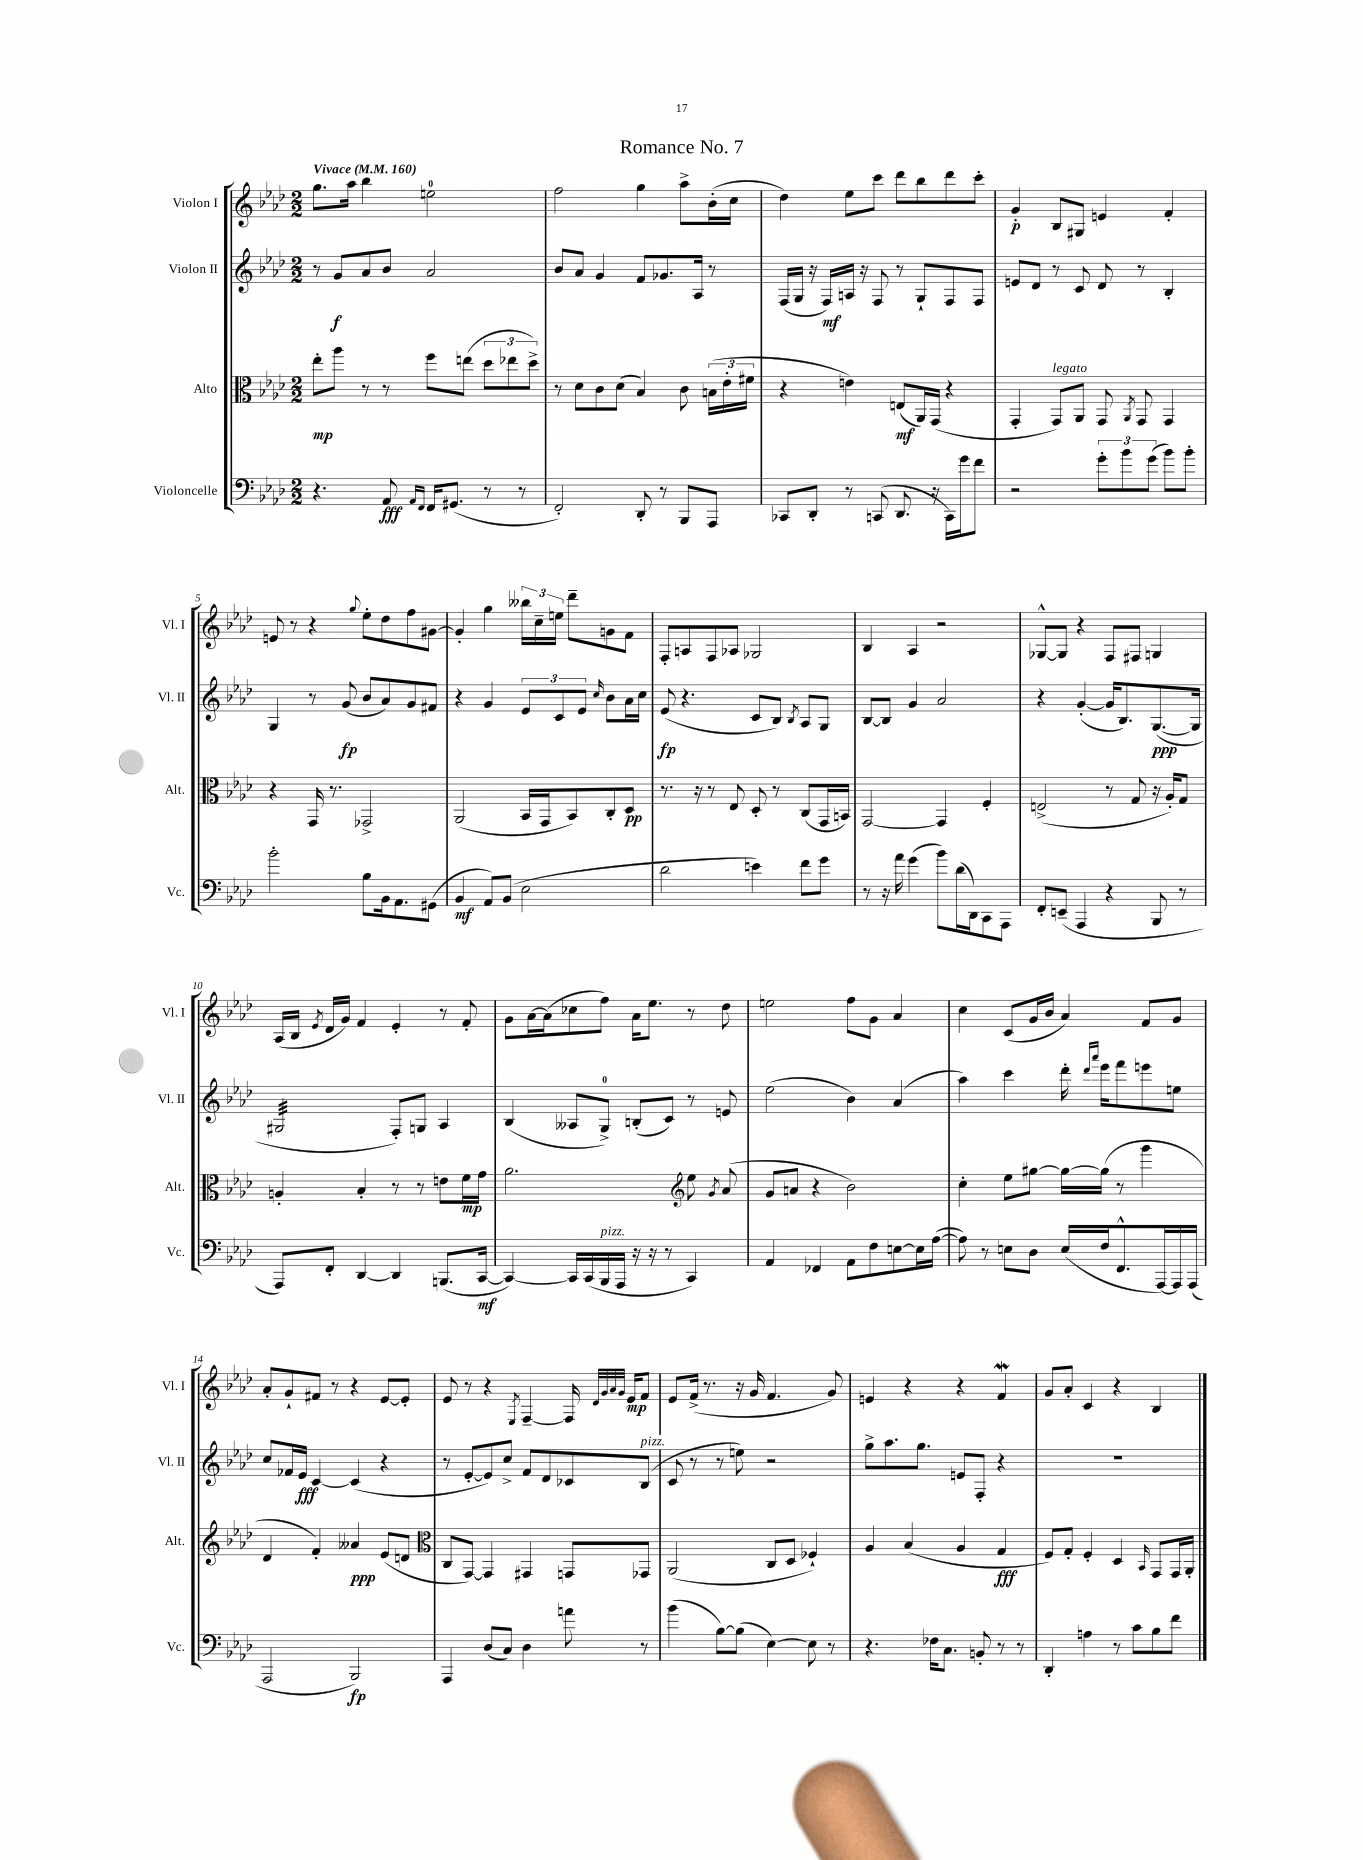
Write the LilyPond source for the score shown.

\header { title = "Romance No. 7" }
<<
\new StaffGroup <<
\new Staff = "s0" \with { instrumentName = "Violon I" shortInstrumentName = "Vl. I" } {
    \clef treble \key aes \major \numericTimeSignature \time 2/2 \tempo "Vivace" 4 = 160
    \autoBeamOff g''8.[ aes''16] bes''4 e''2-0 |
    f''2 g''4 aes''8[-> bes'16-.( c''16] |
    des''4) ees''8[ c'''8] des'''8[ bes''8 des'''8 c'''8]-. |
    g'4-.\p bes8[ gis8] e'4 f'4-. |
    e'8 r8 r4 \appoggiatura { g''8 } ees''8[-. des''8 f''8 gis'8]~ |
    gis'4-. g''4 \tuplet 3/2 { beses''16[ c''16-- e''16] } des'''8[-- g'8 f'8] |
    f8[-. a8 f8 aes8] ges2 |
    bes4 aes4 r2 |
    ges8[~-^ ges8] r4 f8[ fis8] g4 |
    aes16[( bes16] \acciaccatura { ees'8 } des'16[ g'16]) f'4 ees'4-. r8 f'8-. |
    g'8[ aes'16~ aes'16( ces''8 f''8]) aes'16[ ees''8.] r8 des''8 |
    e''2 f''8[ g'8] aes'4 |
    c''4 c'8[( g'16 bes'16] aes'4) f'8[ g'8] |
    aes'8[-. g'8-! fis'8] r8 r4 ees'8[~ ees'8]-. |
    ees'8 r8 r4 \acciaccatura { ees8 } f4~-- f16 \grace { des'32[ g'32 aes'32 g'32] } ees'16[\mp f'8] |
    ees'8[ f'16]->( r8. r16 g'16 f'4. g'8) |
    e'4 r4 r4 f'4\mordent |
    g'8[ aes'8]-. c'4 r4 bes4 \bar "|." |
}
\new Staff = "s1" \with { instrumentName = "Violon II" shortInstrumentName = "Vl. II" } {
    \clef treble \key aes \major \numericTimeSignature \time 2/2
    \autoBeamOff r8 g'8[\f aes'8 bes'8] aes'2 |
    bes'8[ aes'8] g'4 f'8[ ges'8. aes16] r8 |
    f16[( g16] r16 f16[\mf) a16] r16 f8 r8 g8[-! f8 f8] |
    e'8[ des'8] r8 c'8 des'8 r8 bes4-. |
    g4 r8 g'8\fp( bes'8[ aes'8) g'8 fis'8] |
    r4 g'4 \tuplet 3/2 { ees'8[ c'8 ees'8] } \grace { c''16 } bes'8[ aes'16 c''16] |
    ees'8\fp( r4. c'8[ bes8]) \acciaccatura { bes8 } aes8[ g8] |
    bes8[~ bes8] g'4 aes'2 |
    r4 g'4~-.( g'16[ bes8.) g8.~\ppp( g16] |
    gis2:32 f8[-.) g8] aes4 |
    bes4( aeses8[ g8]-0->) b8[-.( c'8]) r8 e'8 |
    ees''2( bes'4) aes'4( |
    aes''4) c'''4 des'''16-. \grace { des'''16[ aes'''16] } ees'''16[ f'''8 e'''8 e''8] |
    c''8[ fes'16 ees'16]\fff c'4~ c'4( r4 |
    r8 ees'8[~-. ees'8) c''8]-> f'8[ des'8 ces'8 bes8]^\markup { \italic "pizz." }( |
    c'8 r8 r8 e''8) r2 |
    g''8[-> aes''8. g''8.] e'8[ f8]-. r4 |
    R1 \bar "|." |
}
\new Staff = "s2" \with { instrumentName = "Alto" shortInstrumentName = "Alt." } {
    \clef alto \key aes \major \numericTimeSignature \time 2/2
    \autoBeamOff ees''8[-.\mp aes''8] r8 r8 f''8[ e''8]( \tuplet 3/2 { des''8[ ees''8 des''8]->) } |
    r8 des'8[ c'8 des'8]( bes4) c'8 \tuplet 3/2 { b16[( ees'16-. fis'16] } |
    r4 e'4) e8[\mf( aes,16) g,16]( r4 |
    g,4-. g,8[^\markup { \italic "legato" }) aes,8] g,8 \acciaccatura { aes,8 } g,8 g,4 |
    r4 g,16 r8. ges,2-> |
    aes,2( bes,16[ g,16 bes,8) c8-. des8]\pp |
    r8. r16 r8 ees8 des8-. r8 c8[( g,16 b,16]) |
    g,2~ g,4 f4-. |
    e2->( r8 g8 r16 aes16[-.) g8] |
    a4-. bes4-. r8 r8 e'8[ f'16\mp g'16] |
    aes'2. \clef treble ees''8 \acciaccatura { g'8 } aes'8( |
    g'8[ a'8] r4 bes'2) |
    c''4-. ees''8[ gis''8]~ gis''16[~ gis''16]( r8 g'''4 |
    des'4 f'4-.) aeses'4\ppp ees'8[( d'8] |
    \clef alto c8[ g,8]~) g,4 gis,4 g,8[ ges,8] |
    aes,2( c8[ des8] fes4-!) |
    aes4 bes4( aes4 g4\fff |
    f8[) g8]-. f4-. des4 \grace { bes,16 } g,8[ g,16 aes,16]-. \bar "|." |
}
\new Staff = "s3" \with { instrumentName = "Violoncelle" shortInstrumentName = "Vc." } {
    \clef bass \key aes \major \numericTimeSignature \time 2/2
    \autoBeamOff r4. aes,8\fff \grace { aes,16[ f,16] } f,16[ gis,8.]( r8 r8 |
    f,2-.) des,8-. r8 bes,,8[ aes,,8] |
    ces,8[ des,8]-. r8 c,8( des,8. r16 c,16[) g'16 f'8] |
    r2 \tuplet 3/2 { g'8[-. bes'8 g'8]( } bes'8[) bes'8]-. |
    bes'2-. bes8[ bes,16 aes,8. gis,8]( |
    bes,4\mf aes,8[) bes,8]( ees2 |
    des'2 e'4) f'8[ g'8] |
    r8 r16 aes'16 g'4( bes'8[) des'16( des,16) c,8 aes,,8] |
    f,8[-. e,8]--( aes,,4 r4 bes,,8 r8 |
    aes,,8[) f,8]-. des,4~ des,4 b,,8.[( c,16]~\mf |
    c,4~) c,16[ c,16( bes,,16^\markup { \italic "pizz." } aes,,16] r16 r16 r8 c,4) |
    aes,4 fes,4 aes,8[ f8 e8~ e16 aes16]~( |
    aes8) r8 e8[ des8] e16[( f16 f,8.-^ aes,,16~) aes,,16 aes,,16]( |
    aes,,2 bes,,2\fp) |
    aes,,4 des8[( c8]) des4 a'8 r8 |
    bes'4( bes8[~) bes8]( ees4~) ees8 r8 |
    r4. fes16[ c8.] b,8-. r8 r8 |
    des,4-. a4 r8 c'8[ bes8 f'8] \bar "|." |
}
>>
>>
